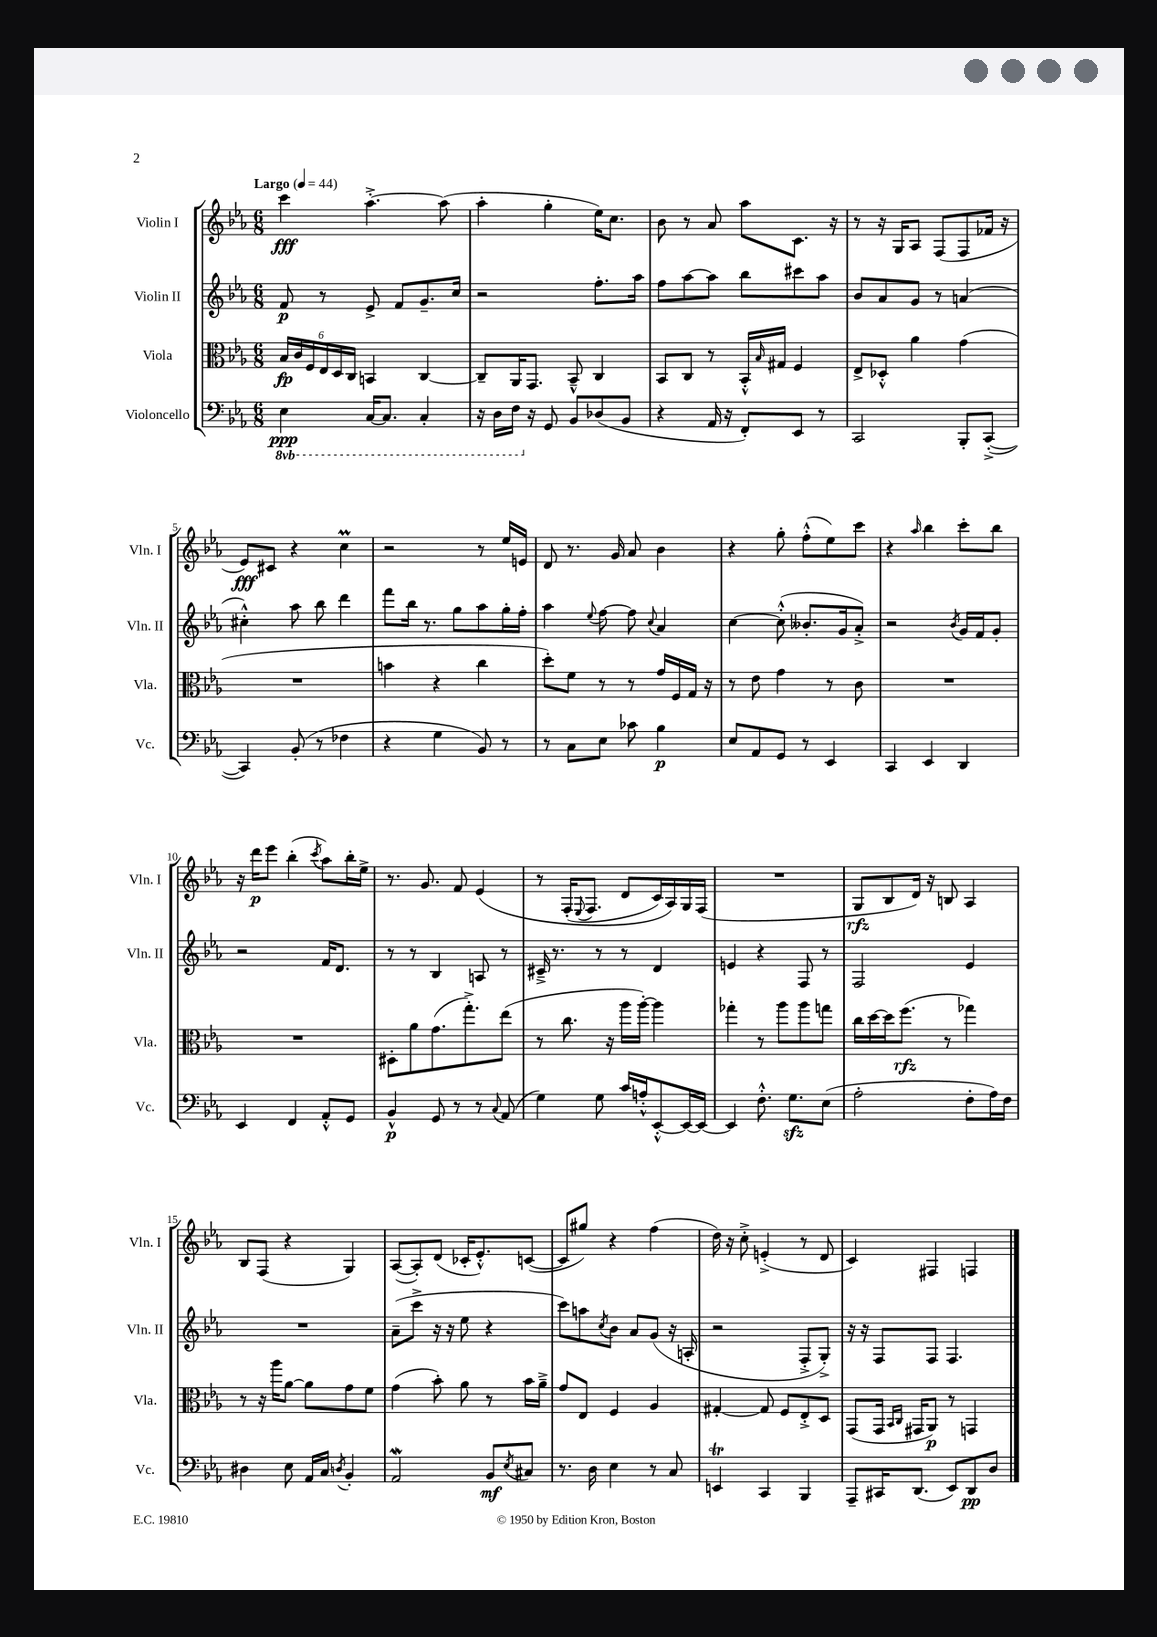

**kern	**kern	**kern	**kern
*staff4	*staff3	*staff2	*staff1
*clefF4	*clefC3	*clefG2	*clefG2
*k[b-e-a-]	*k[b-e-a-]	*k[b-e-a-]	*k[b-e-a-]
*M6/8	*M6/8	*M6/8	*M6/8
*MM44	*MM44	*MM44	*MM44
4EE-	24B-	8f	4ccc
.	24c	.	.
.	24F	.	.
.	24E-	8r	.
.	24D	.	.
.	24C	.	.
[16CC	4BB	8e-^	[4.aa-'^
8.CC]	.	.	.
.	.	8f	.
4CC'	[4C	8.g~	.
.	.	.	(8aa-]
.	.	16cc	.
=	=	=	=
16r	8C~]	2r	4aa-'
16DD	.	.	.
16FF	16AA-	.	.
16r	8.GG	.	.
8GG	.	.	4gg'
8BB-	8BB-~^^	.	.
(8D-	4C	8.ff'	16ee-)
.	.	.	8.cc
8BB-	.	.	.
.	.	16aa-	.
=	=	=	=
4r	8BB-	8ff	8b-
.	8C	[8aa-	8r
16AA-	8r	8aa-]	8a-
16r	.	.	.
8FF')	16BB-'^^	8bb-	8aa-
.	16qqB-	.	.
.	16G#	.	.
8EE-	4F	8ccc#	8.c
8r	.	8aa-	.
.	.	.	16r
=	=	=	=
2CC	8E-^	8b-	8r
.	8D-'^^	8a-	16r
.	.	.	16G
.	4a-	8g	8A-
.	.	8r	(8F
8BBB-'	(4g	(4a	8F
([8CC'^	.	.	16f-
.	.	.	16r
=	=	=	=
4CC])	2.r	4cc#'^^)	8e-)
.	.	.	8c#
(8BB-'	.	8aa-	4r
8r	.	8bb-	.
4F-	.	4ddd	4cc
=	=	=	=
4r	4b	8fff	2r
.	.	16bb-	.
.	.	8.r	.
4G	4r	.	.
.	.	8gg	.
8BB-)	4cc	8aa-	8r
8r	.	16gg'	16ee-
.	.	16ff'	16e
=	=	=	=
8r	8dd')	4aa-	8d
8C	8f	.	8.r
.	.	8qqee-	.
8E-	8r	[8ff	.
.	.	.	16g
8c-	8r	8ff]	8a-
.	.	8qqcc	.
4B-	16g	4a-	4b-
.	16F	.	.
.	16G	.	.
.	16r	.	.
=	=	=	=
8E-	8r	[4cc	4r
8AA-	8e-	.	.
8GG	4g	(8cc'^^]	8gg'
8r	.	8.b--'	(8ff'^^
4EE-	8r	.	8ee-)
.	.	16g	.
.	8c	8a-'^)	8ccc
=	=	=	=
4CC	2.r	2r	4r
.	.	.	16qqaa-
4EE-	.	.	4bb-
.	.	8qb-	.
4DD	.	16g	8ccc'
.	.	16f	.
.	.	8g'	8bb-
=	=	=	=
4EE-	2.r	2r	16r
.	.	.	16ddd
.	.	.	8eee-
4FF	.	.	(4bb-'
.	.	.	8qccc
8AA-'^^	.	16f	8aa-)
.	.	8.d	.
8GG	.	.	16bb-'
.	.	.	16ee-^
=	=	=	=
4BB-^^	8D#'	8r	8.r
.	8a-	8r	.
.	.	.	8.g
8GG	(8.g	4B-	.
8r	.	.	8f
.	8.gg'^)	.	.
8r	.	8A	&(4e-
8qqC	.	.	.
(8AA-	(8ee-	8r	.
=	=	=	=
4G)	8r	16c#~^	8r
.	.	8.r	.
.	8.cc	.	(16F'
.	.	.	8qqE-
.	.	.	8.F
8G	.	8r	.
.	16r	.	.
16c	16aa-	8r	8d
16A'^^	[16aa-')	.	.
[8EE-'^^	4aa-]	4d	16c)
.	.	.	16A-&)
16EE-_	.	.	16G
16EE-_	.	.	(16F
=	=	=	=
4EE-]	4gg-'	4e	2.r
8.F'^^	8r	4r	.
.	8aa-	.	.
8.G	.	.	.
.	8aa-	8F	.
(8E-	8gg	8r	.
=	=	=	=
2A-'	16cc	2F	8G
.	[16dd	.	.
.	16dd]	.	8B-
.	(8.ff	.	.
.	.	.	16d)
.	.	.	16r
.	8r	.	8B
8F'	4gg-)	4e-	4A-
16A-)	.	.	.
16F	.	.	.
=	=	=	=
4D#	8r	2.r	8B-
.	16r	.	(8F
.	16aa-	.	.
8E-	[8a-	.	4r
16AA-	8a-]	.	.
16C	.	.	.
8qD	.	.	.
4BB-'	8g	.	4G)
.	8f	.	.
=	=	=	=
2AA-	(4g	(8a-~	([8A-
.	.	8ccc^	8A-'])
.	8b-')	16r	(8d
.	.	16r	.
.	8a-	8ee-	16c-'
.	.	.	8.e-'^^)
8BB-	8r	4r	.
8qE-	.	.	.
8C#	16b-	.	([8c
.	16a-~^	.	.
=	=	=	=
8.r	8g	8ccc)	8c]
.	8E-	8aa	8gg#)
16D	.	.	.
.	.	8qcc	.
4E-	4F	8b-	4r
.	.	8a-	.
8r	4A-	(8g	(4ff
8C	.	16r	.
.	.	16A'	.
=	=	=	=
4EE	[4G#'	2r	16dd)
.	.	.	16r
.	.	.	8cc'^
4CC	8G#]	.	(4e'^
.	8F	.	.
4BBB-	8E-'^	8F'^	8r
.	8D	8G'^)	8d
=	=	=	=
8AAA-~	(8GG	16r	4c)
.	.	16r	.
16CC#	16GG	8F	.
.	16qqBB-	.	.
.	16qqC	.	.
(8.DD	16GG#	.	.
.	8AA-)	8F	4F#
8EE-)	8r	4.F	.
8DD	4GG	.	4F
8D	.	.	.
==	==	==	==
*-	*-	*-	*-
